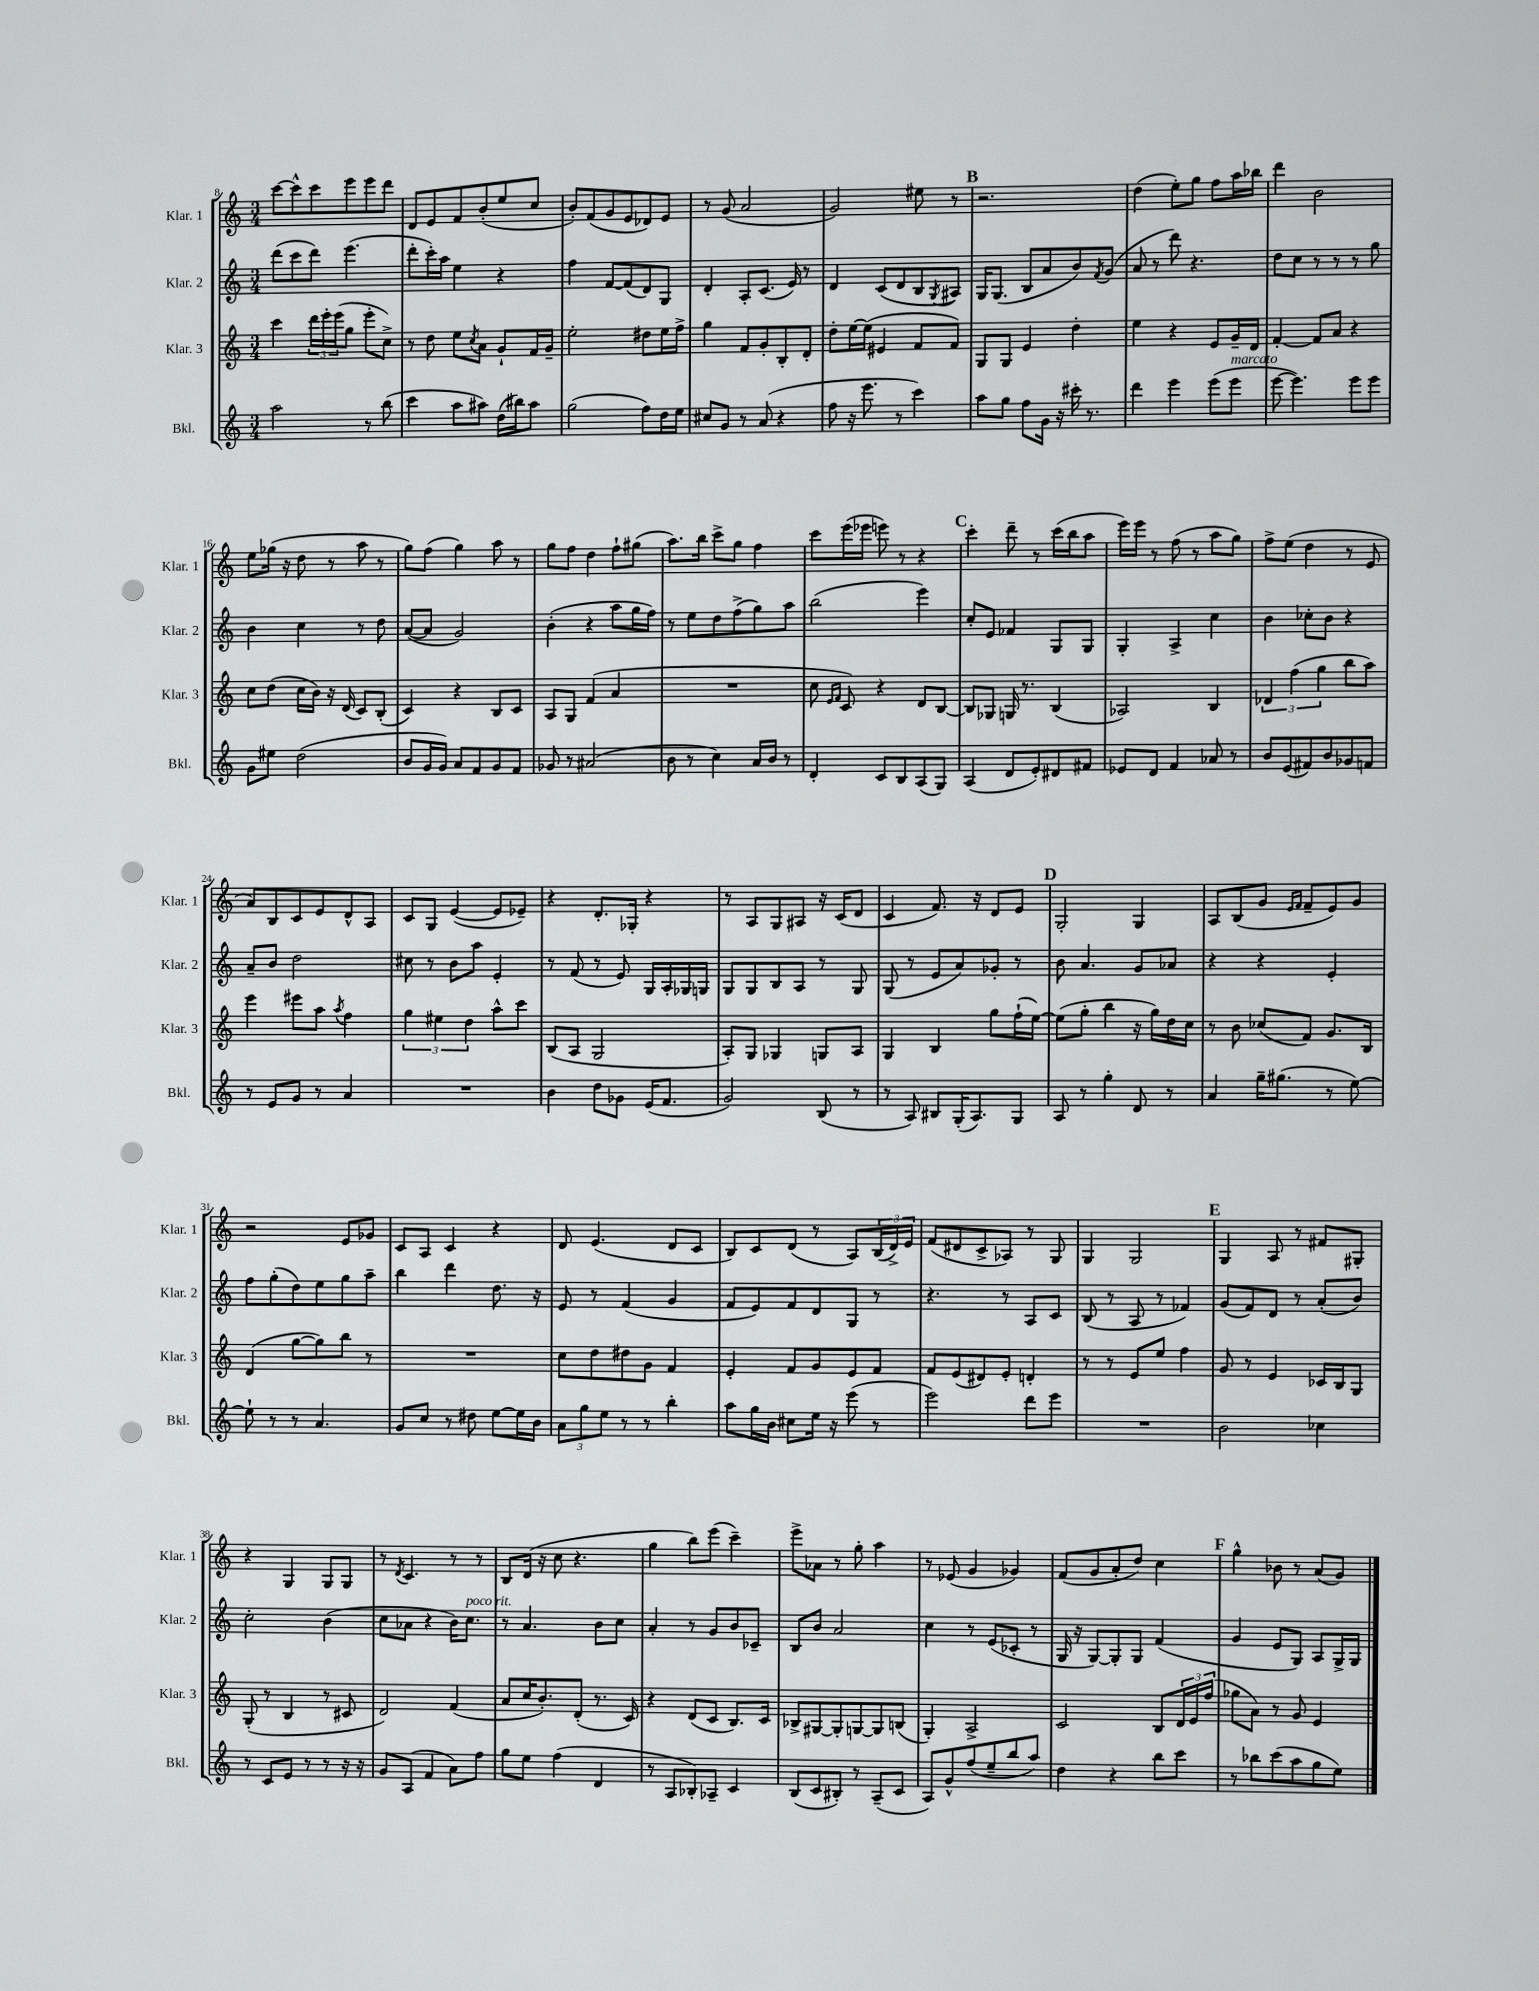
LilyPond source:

<<
\new StaffGroup <<
\new Staff = "s0" \with { instrumentName = "Klar. 1" shortInstrumentName = "Klar. 1" } {
    \clef treble \key c \major \numericTimeSignature \time 3/4
    c'''8~ c'''8-^ c'''8 e'''8 e'''8 d'''8 |
    d'8 e'8 f'8 b'8-.( e''8 c''8 |
    b'8-.) f'8( g'8 e'8 des'8) e'8 |
    r8 g'8( a'2 |
    g'2) eis''8 r8 |
    \mark \markup { \bold "B" } r2. |
    d''4( e''8-.) g''8 f''8 a''16 bes''16 |
    d'''4 b'2 |
    e''8 ges''16( r16 d''8 r8 a''8 r8 |
    g''8) f''8( g''4) a''8 r8 |
    g''8 f''8 d''4 f''8-! gis''8( |
    a''8.) b''16 c'''8-> g''8 f''4 |
    c'''8 e'''16( ees'''16 e'''8) r8 r4 |
    \mark \markup { \bold "C" } c'''4-. d'''8-- r8 c'''16( b''16 a''8 |
    e'''16) e'''16 r8 f''8( r8 a''8 g''8) |
    f''8-> e''8( d''4 r8 e'8 |
    a'8) b8 c'8 e'8 d'8-^ a8 |
    c'8 g8 e'4~( e'8 ees'8--) |
    r4 d'8.-. ges16-. r4 |
    r8 a8 g8 ais8 r16 c'16( d'8 |
    c'4 f'8.) r16 d'8 e'8 |
    \mark \markup { \bold "D" } g2-. g4 |
    a8 b8( g'8 \grace { e'16 f'16 } f'8-- e'8) g'8 |
    r2 e'8 ges'8 |
    c'8 a8 c'4 r4 |
    d'8 e'4.( d'8 c'8 |
    b8) c'8 d'8( r8 a8) \tuplet 3/2 { b16( d'16->) e'16 } |
    f'8( dis'8 c'8-> aes8) r8 g8 |
    g4 g2 |
    \mark \markup { \bold "E" } g4 a8 r8 fis'8 gis8-. |
    r4 g4 g8 g8 |
    r8 \acciaccatura { d'8 } c'4. r8 r8 |
    b8 d'16( r16 c''8 r4. |
    g''4 b''8) e'''8( c'''4--) |
    e'''8-> aes'8 r8 g''8-. a''4 |
    r8 ees'8( g'4 ges'4) |
    f'8( g'8 a'8-. d''8) c''4 |
    \mark \markup { \bold "F" } g''4-^ bes'8 r8 a'8( g'8) \bar "|." |
}
\new Staff = "s1" \with { instrumentName = "Klar. 2" shortInstrumentName = "Klar. 2" } {
    \clef treble \key c \major \numericTimeSignature \time 3/4
    d'''8( c'''8 d'''8) e'''4.( |
    d'''8-. c'''16-.) a''16 e''4 r4 |
    f''4 f'8~ f'8( d'8) g8 |
    d'4-. a8-. c'8.( e'16) r8 |
    d'4 c'8( d'8 b8 \acciaccatura { g8 } ais8) |
    \mark \markup { \bold "B" } g16 g8.( b8 a'8 b'8) \acciaccatura { f'8 } g'8( |
    a'8 r8 d'''8) r4. |
    d''8 c''8 r8 r8 r8 g''8 |
    b'4 c''4 r8 d''8 |
    a'8~( a'8 g'2) |
    b'4-.( r4 a''8 g''16 f''16) |
    r8 e''8 d''8 f''8->( g''8) a''8 |
    b''2( e'''4) |
    \mark \markup { \bold "C" } c''8-. e'8 fes'4 g8 g8 |
    g4-. a4-> c''4 |
    b'4 ces''8-. b'8 r4 |
    a'8-- b'8 d''2 |
    cis''8 r8 b'8 a''8 e'4-. |
    r8 f'8( r8 e'8) g16 a16-. ges16 g16 |
    g8 g8 b8 a8 r8 g8 |
    g8( r8 e'8 a'8) ges'8-. r8 |
    \mark \markup { \bold "D" } b'8 a'4. g'8 aes'8 |
    r4 r4 e'4-. |
    f''8 g''8-.( d''8) e''8 g''8 a''8-- |
    b''4 d'''4 d''8. r16 |
    e'8 r8 f'4( g'4 |
    f'8 e'8) f'8 d'8 g8 r8 |
    r4. r8 a8 c'8 |
    b8( r8 a8 r8 fes'4) |
    \mark \markup { \bold "E" } g'8( f'8) d'8 r8 a'8-.( b'8) |
    c''2-. b'4( |
    c''8 aes'8 r4 b'16) c''8.^\markup { \italic "poco rit." } |
    r8 a'4. b'8 c''8 |
    a'4-. r8 g'8 b'8 ces'8-- |
    b8 b'8 a'2 |
    c''4 r8 e'8( ces'8-. r8 |
    g16 r16 g8~) g8-. g8 f'4( |
    \mark \markup { \bold "F" } g'4 e'8 g8) a8 g16-> g16 \bar "|." |
}
\new Staff = "s2" \with { instrumentName = "Klar. 3" shortInstrumentName = "Klar. 3" } {
    \clef treble \key c \major \numericTimeSignature \time 3/4
    c'''4 \tuplet 3/2 { d'''16 e'''16-. e'''16( } g''8 e'''8-. c''8->) |
    r8 d''8 e''8 \acciaccatura { c''8 } a'8 g'8-! f'16 g'16-- |
    e''2-. dis''8 e''16 f''16-> |
    g''4 f'8 g'8-. b8-. d'8-. |
    d''8-. e''16~ e''16( eis'4 f'8 f'8) |
    \mark \markup { \bold "B" } g8 g8 e'4 d''4-. |
    e''4 r4 e'8 g'16-- d'16 |
    f'4~-. f'8 a'8 r4 |
    c''8 d''8( c''16 b'16) r16 d'16( c'8) b8-.( |
    c'4) r4 b8 c'8 |
    a8 g8 f'4( a'4 |
    R2. |
    c''8 \grace { e'16 f'16 } c'8) r4 d'8 b8~ |
    \mark \markup { \bold "C" } b8 ges8 g16 r8. b4( |
    aes2) b4 |
    \tuplet 3/2 { des'4 f''4( g''4 } b''8 a''8) |
    e'''4 eis'''8 a''8 \acciaccatura { a''8 } f''4 |
    \tuplet 3/2 { g''4 eis''4 d''4 } a''8-^ c'''8 |
    b8( a8 g2 |
    a8-.) g8 ges4 g8 a8 |
    g4 b4 g''8 f''16-!( e''16~) |
    \mark \markup { \bold "D" } e''8( g''8-. b''4 r16 g''16) d''16 c''16 |
    r8 b'8 ces''8( f'8) g'8. b16 |
    d'4( g''8~ g''8) b''8 r8 |
    R2. |
    c''8 d''8 dis''8 g'8 f'4 |
    e'4-. f'8 g'8 e'8 f'8 |
    f'8 e'8( dis'8) e'8-. d'4-. |
    r8 r8 e'8 e''8 f''4 |
    \mark \markup { \bold "E" } g'8 r8 e'4 ces'16 b16 g8 |
    g8-.( r8 b4 r8 cis'8 |
    d'2) f'4( |
    a'8 c''16 b'8.-.) d'8-.( r8. c'16) |
    r4 d'8( c'8 b8.) c'16 |
    bes8-> gis8~ gis8-. g8~ g8 b8( |
    g4-.) a2-> |
    c'2 b8 \tuplet 3/2 { d'16 e'16 f''16( } |
    \mark \markup { \bold "F" } ges''8 a'8) r8 g'8 e'4 \bar "|." |
}
\new Staff = "s3" \with { instrumentName = "Bkl." shortInstrumentName = "Bkl." } {
    \clef treble \key c \major \numericTimeSignature \time 3/4
    a''2 r8 b''8( |
    c'''4 a''8 ais''8) d''16( bis''16) ais''8 |
    g''2( f''8) d''16 e''16 |
    cis''8 g'8 r8 a'8( r4 |
    f''8 r16 e'''8. r8 c'''4) |
    \mark \markup { \bold "B" } a''8 g''8 f''8 g'16 r16 cis'''16-. r8. |
    d'''4 e'''4 e'''8( e'''8^\markup { \italic "marcato" } |
    e'''8~ e'''4.) e'''8 e'''8 |
    g'8 eis''8 d''2( |
    b'8 g'16 g'16) a'8 f'8 g'8 f'8 |
    ges'8 r8 ais'2( |
    b'8 r8 c''4) a'16 b'16 r8 |
    d'4-. c'8 b8 a8( g8) |
    \mark \markup { \bold "C" } a4( d'8 e'8-.) dis'8 fis'8 |
    ees'8 d'8 f'4 aes'8 r8 |
    b'8 e'8( fis'8) b'8 ges'8 f'8 |
    r8 e'8 g'8 r8 a'4 |
    R2. |
    b'4 d''8 ges'8 e'16( f'8. |
    g'2) b8( r8 |
    r8 a8) bis8 g16-.( a8.) g8 |
    \mark \markup { \bold "D" } a8 r8 g''4-. d'8 r8 |
    a'4 g''16-- gis''8.( r8 e''8~) |
    e''8-! r8 r8 a'4. |
    g'8 c''8 r8 dis''8 e''8~ e''16 b'16 |
    \tuplet 3/2 { a'8 g''8 e''8 } r8 r8 b''4-. |
    a''8 g''16 b'16 cis''8 e''16 r16 e'''8( r8 |
    e'''2) d'''8 e'''8 |
    R2. |
    \mark \markup { \bold "E" } b'2 ces''4 |
    r8 c'8 e'8 r8 r8 r16 r16 |
    g'8 a8( f'4 a'8) f''8 |
    g''8 e''8 f''4( d'4 |
    r8 a8 bes8-.) aes8-- c'4 |
    b8( c'8 bis8-.) r8 a8--( c'8 |
    a8) g'8-^ f''8( e''8-- b''8 a''8) |
    d''4 r4 b''8 c'''8 |
    \mark \markup { \bold "F" } r8 bes''8 c'''8( a''8 g''8 e''8) \bar "|." |
}
>>
>>
\layout { \context { \Score currentBarNumber = #8 } }
